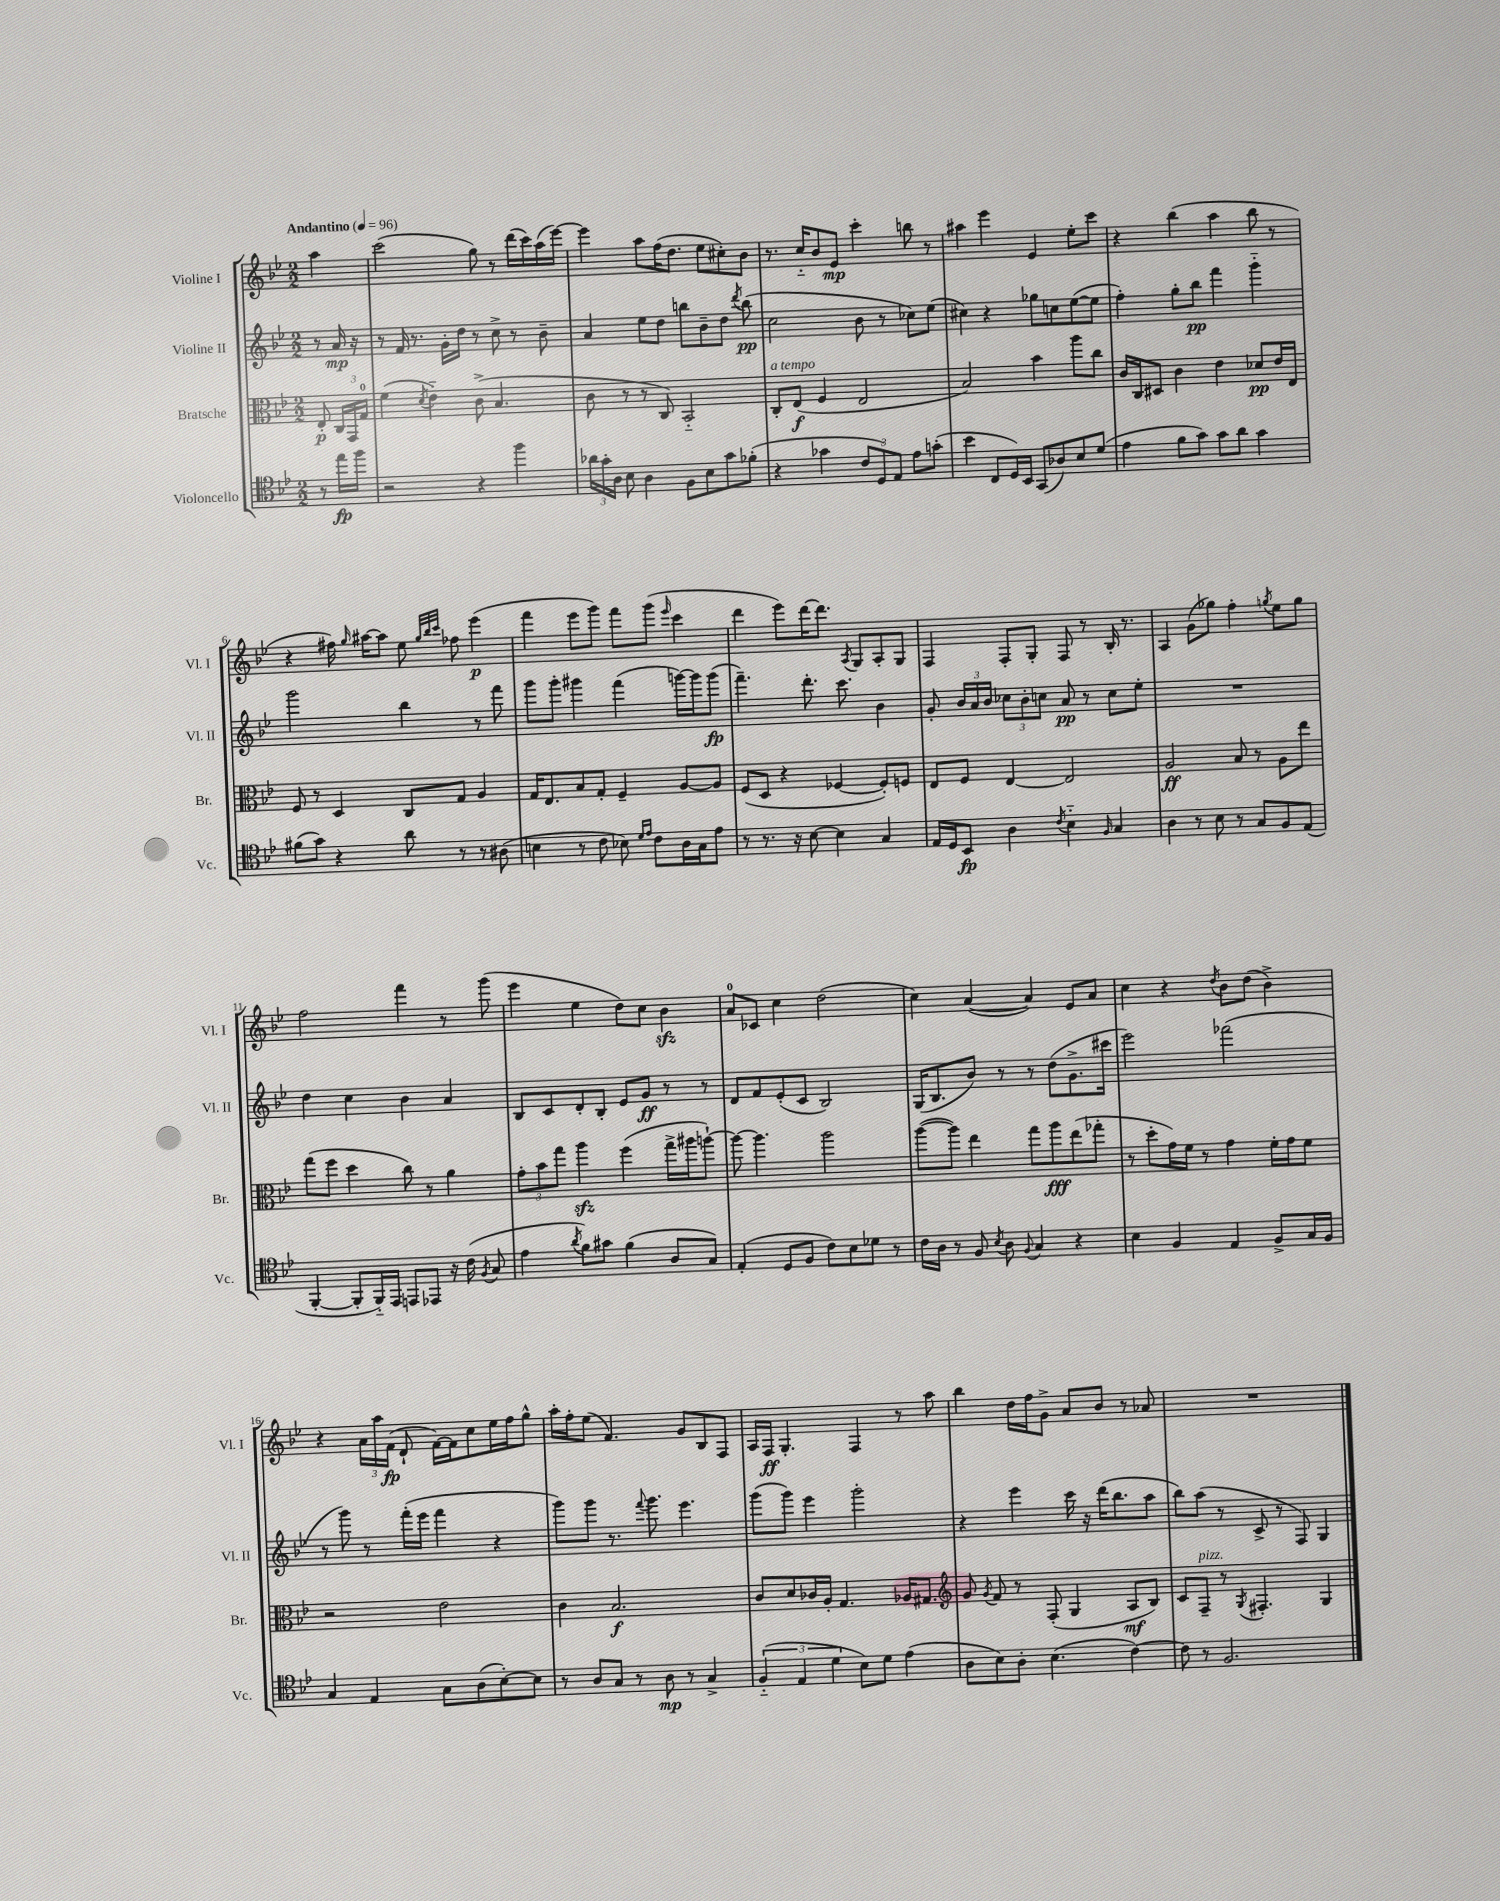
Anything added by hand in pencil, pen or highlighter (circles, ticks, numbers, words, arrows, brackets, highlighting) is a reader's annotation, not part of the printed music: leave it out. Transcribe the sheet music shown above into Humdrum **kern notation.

**kern	**kern	**kern	**kern
*staff4	*staff3	*staff2	*staff1
*clefC4	*clefC3	*clefG2	*clefG2
*k[b-e-]	*k[b-e-]	*k[b-e-]	*k[b-e-]
*M2/2	*M2/2	*M2/2	*M2/2
*MM96	*MM96	*MM96	*MM96
8r	8E-'/	8r	4aa\
16ee-\LL	24C/LL	16a/	.
.	24GG/	.	.
16ff\JJ	.	16r	.
.	24G/JJ	.	.
=	=	=	=
2r	(4f\	8r	(2ccc\
.	.	16f/	.
.	.	8.r	.
.	8qd/	.	.
.	4e-'~\)	.	.
.	.	16g'\LL	.
.	.	16dd\JJ	.
4r	(8c^\	8r	8gg\)
.	4.B-/	8cc^\	8r
4ff\	.	8r	(16ddd\LL
.	.	.	16ccc\)
.	.	8b-~\	(16aa\
.	.	.	[16eee-\JJ)
=	=	=	=
24a-\LL	8c\	4a/	4eee-\]
24g'\	.	.	.
24A\JJ	.	.	.
8B-\	8r	.	.
4A\	8r	8ee-\L	8aa\L
.	8C/)	8dd\J	(16ff\K
.	.	.	8.dd\J
8F\L	2BB-'~/	8bb\L	.
8B-\	.	8b-~\	8ee-\L
8g\	.	8dd\J	8cc#'\)
.	.	8qddd/	.
(8f-'\J	.	(8bb\	8b-\J
=	=	=	=
4r	8C'/L	2cc\	8.r
.	(8E-/J	.	.
.	.	.	16cc'~/LK
4g-\	4F/	.	8b-/
.	.	.	8e-/J
12c/L	2E-/	8b-\	4ccc'\
12D/)	.	.	.
.	.	8r	.
12E-/J	.	.	.
8e-\L	.	8cc-\L)	8bb\
(8g'\J	.	(8ee-\J	8r
=	=	=	=
4b-\	2B-/)	4cc#\)	4aa#\
8C/L	.	4r	4eee-\
16D/L)	.	.	.
16BB-/JJ	.	.	.
(8GG/L	4b-\	8gg-\L	4e-/
8A-/)	.	8cc\	.
8B-/	8aa\L	([8ee-\	8ee-'\L
(8d/J	8cc\J	8ee-\]J	8ccc\J
=	=	=	=
4e-\	16c/LL	4ff'\)	4r
.	16C/J	.	.
.	8D#/J	.	.
8f\L	4c\	8gg'\L	(4bb-\
8g\J)	.	8bb-\J	.
8g\L	4e-\	4fff\	4aa\
8a\J	.	.	.
4g\	8d-/L	4ggg'~\	8bb-\
.	16e-/L	.	8r
.	16E-/JJ	.	.
=	=	=	=
(8f#\L	8F/	2ggg\	4r
8g\J)	8r	.	.
4r	4D/	.	16ff#\)
.	.	.	16qqgg/
.	.	.	[16aa#\LK
.	.	.	8aa#\]J
8a\	8C/L	4bb-\	8ee-\
.	.	.	32qqgg/LLL
.	.	.	32qqbb-/
.	.	.	32qqccc/JJJ
8r	8G/J	.	8ff-\
8r	4A/	8r	(4eee-\
(8A#\	.	8fff\	.
=	=	=	=
4B\	16G/LK	8ggg\L	4fff\
.	8.E-/	.	.
.	.	8ggg'\J	.
8r	8B-/	4ggg#\	8eee-\L
8c\	8G'/J	.	8ggg\J)
8B-\)	4F~/	(4fff\	8fff\L
16qqd/LL	.	.	.
16qqe-/JJ	.	.	.
8c\L	.	.	(8ggg\J
.	.	.	16qqeee-/
16A\L	[8A/L	[16ggg\LL)	4ccc\
16G\J	.	16ggg\]J	.
8e-\J	8A/]J	(8ggg\J	.
=	=	=	=
8r	(8F/L	4.fff~\)	4ddd\
8.r	8D/J	.	.
.	4r	.	8eee-\L)
16r	.	.	.
[8B-\	.	8.ddd'\	[16ddd\K
.	.	.	8.ddd\]J
4B-\]	[4F-/	.	.
.	.	8.ccc\	.
.	.	.	8qA/
.	.	.	8G/L
4G/	8F-'/]L)	4b-\	8A'/
.	8F/J	.	8G/J
=	=	=	=
16E-/LL	8E-/L	8g'/	4F/
16D/J	.	.	.
8BB-/J	8F/J	24b-/LL	.
.	.	24a/	.
.	.	24b-/JJ	.
4A\	[4E-/	12cc-\L	8F'/L
.	.	12b-'\	.
.	.	.	8G'/J
.	.	12cc\J	.
8qc/	.	.	.
4B-'~\	2E-/]	8a/	8F/
.	.	8r	8r
16qqF/	.	.	.
4G/	.	8cc\L	16B-'/
.	.	.	8.r
.	.	8ee-'\J	.
=	=	=	=
4A\	2A/	1r	4A/
8r	.	.	(8g\L
8B-\	.	.	8gg-\J)
8r	8B-/	.	4ff'\
8G/L	8r	.	.
.	.	.	8qgg/
8F/	8A\L	.	8ee-\L
(8E-/J	8ee-\J	.	8gg\J
=	=	=	=
[4FF'/	(8gg\L	4dd\	2ff\
.	8ff\J	.	.
8FF'/]L	4dd\	4cc\	.
16FF'~/L)	.	.	.
16EE-/JJ	.	.	.
8EE/L	8cc\)	4b-\	4fff\
8EE-/J	8r	.	.
16r	4a\	4a/	8r
(16c\	.	.	.
8qF/	.	.	.
8G/	.	.	(8ggg\
=	=	=	=
4e-\	12g'\L	8B-/L	4eee-\
.	12b-\	.	.
.	.	8c/	.
.	12gg\J	.	.
8qa/	.	.	.
8f\L)	4aa\	8d'/	4ee-\
8g#\J	.	8B-'/J	.
(4f\	(4ff\	8e-/L	8dd\L)
.	.	8g/J	8cc\J
8A/L	16gg^\LL	8r	4b-\
.	16aa#\J	.	.
8G/J)	[8aa`\J)	8r	.
=	=	=	=
(4E-'/	8aa\_	8d/L	8a/L
.	4.aa\]	8f/	8c-/J
8D/L	.	(8e-'/	4cc\
8F/J	.	8c/J	.
8c\L)	2aa\	2B-/)	(2dd\
8B-\	.	.	.
8d-\J	.	.	.
8r	.	.	.
=	=	=	=
16c\LL	([8aa\L	(16G/LK	4cc\)
16A\JJ	.	8.B-/	.
8r	8aa\]J)	.	.
8F/	4ee-\	8b-/J)	([4a/
8qB-/	.	.	.
8A\	.	8r	.
8qqF/	.	.	.
4G/	8gg\L	8r	4a/])
.	8aa\	(8dd\L	.
4r	(8ee-\	8.g^\	8e-/L
.	8gg-'\J	.	8a/J
.	.	16ccc#\Jk	.
=	=	=	=
4B-\	8r	2eee-\)	4cc\
.	8dd'\L	.	.
4F/	16g\L)	.	4r
.	16f\JJ	.	.
.	8r	.	.
.	.	.	8qdd/
4E-/	4g\	(2fff-\	8b-\L
.	.	.	(8dd\J
8F^/L	16f'\LL	.	4b-^\)
.	16g\J	.	.
16G/L	8f\J	.	.
16F/JJ	.	.	.
=	=	=	=
4G/	2r	8r	4r
.	.	8ggg\)	.
4E-/	.	8r	24a\LL
.	.	.	24aa\
.	.	.	(24f\JJ
.	.	(16fff'\LL	8d`/
.	.	16eee-\JJ	.
8G\L	2e-\	4fff\	[16f\LL)
.	.	.	16f\]J
(8A\	.	.	8cc\
[8B-'\)	.	4r	16ee-\L
.	.	.	16ff\J
8B-\]J	.	.	8gg^^\J
=	=	=	=
8r	4c\	8ggg\L)	16aa'\LL
.	.	.	16ff'\J
8A/L	.	8ggg\J	(8ee-\J
8G/J	2.B-/	8.r	4.f/)
8r	.	.	.
.	.	8qqfff/	.
.	.	8.ggg\	.
8A\	.	.	.
8r	.	4.eee-\	8g/L
4G^/	.	.	8B-/
.	.	.	8F/J
=	=	=	=
(6F'~/	8c/L	(8ggg\L	16A/LL
.	.	.	16F/JJ
.	8d/	8ggg\J)	4.G'/
6E-/	.	.	.
.	16c-/L	4eee-\	.
.	16A'/JJ	.	.
6d\	.	.	.
.	4.G/	.	.
8B-\L)	.	2ggg'\	4F/
8d\J	.	.	.
(4e-\	16A-/LK	.	8r
.	8.G#/J	.	.
.	.	.	8aa\
=	=	=	=
*	*clefG2	*	*
8A\L	8g/	4r	4bb-\
.	8qg/	.	.
8B-\)	8f/	.	.
8A'\J	8r	4eee-\	16dd\LL
.	.	.	16ff\J
(4.B-\	(8F'/	.	8g^\J
.	4G/	16ccc\	8a/L
.	.	16r	.
.	.	(16ddd\LK	8b-/J
.	.	8.bb-\	.
[4c\)	8A/L	.	8r
.	8B-/J)	8aa\J	8a-/
=	=	=	=
8c\]	8c/L	8bb-\L)	1r
8r	8F~/J	(8aa\J	.
2.F/	8r	8r	.
.	8qG/	.	.
.	4.F#'/	8c^/	.
.	.	8r	.
.	.	8F/)	.
.	4G/	4G/	.
==	==	==	==
*-	*-	*-	*-
